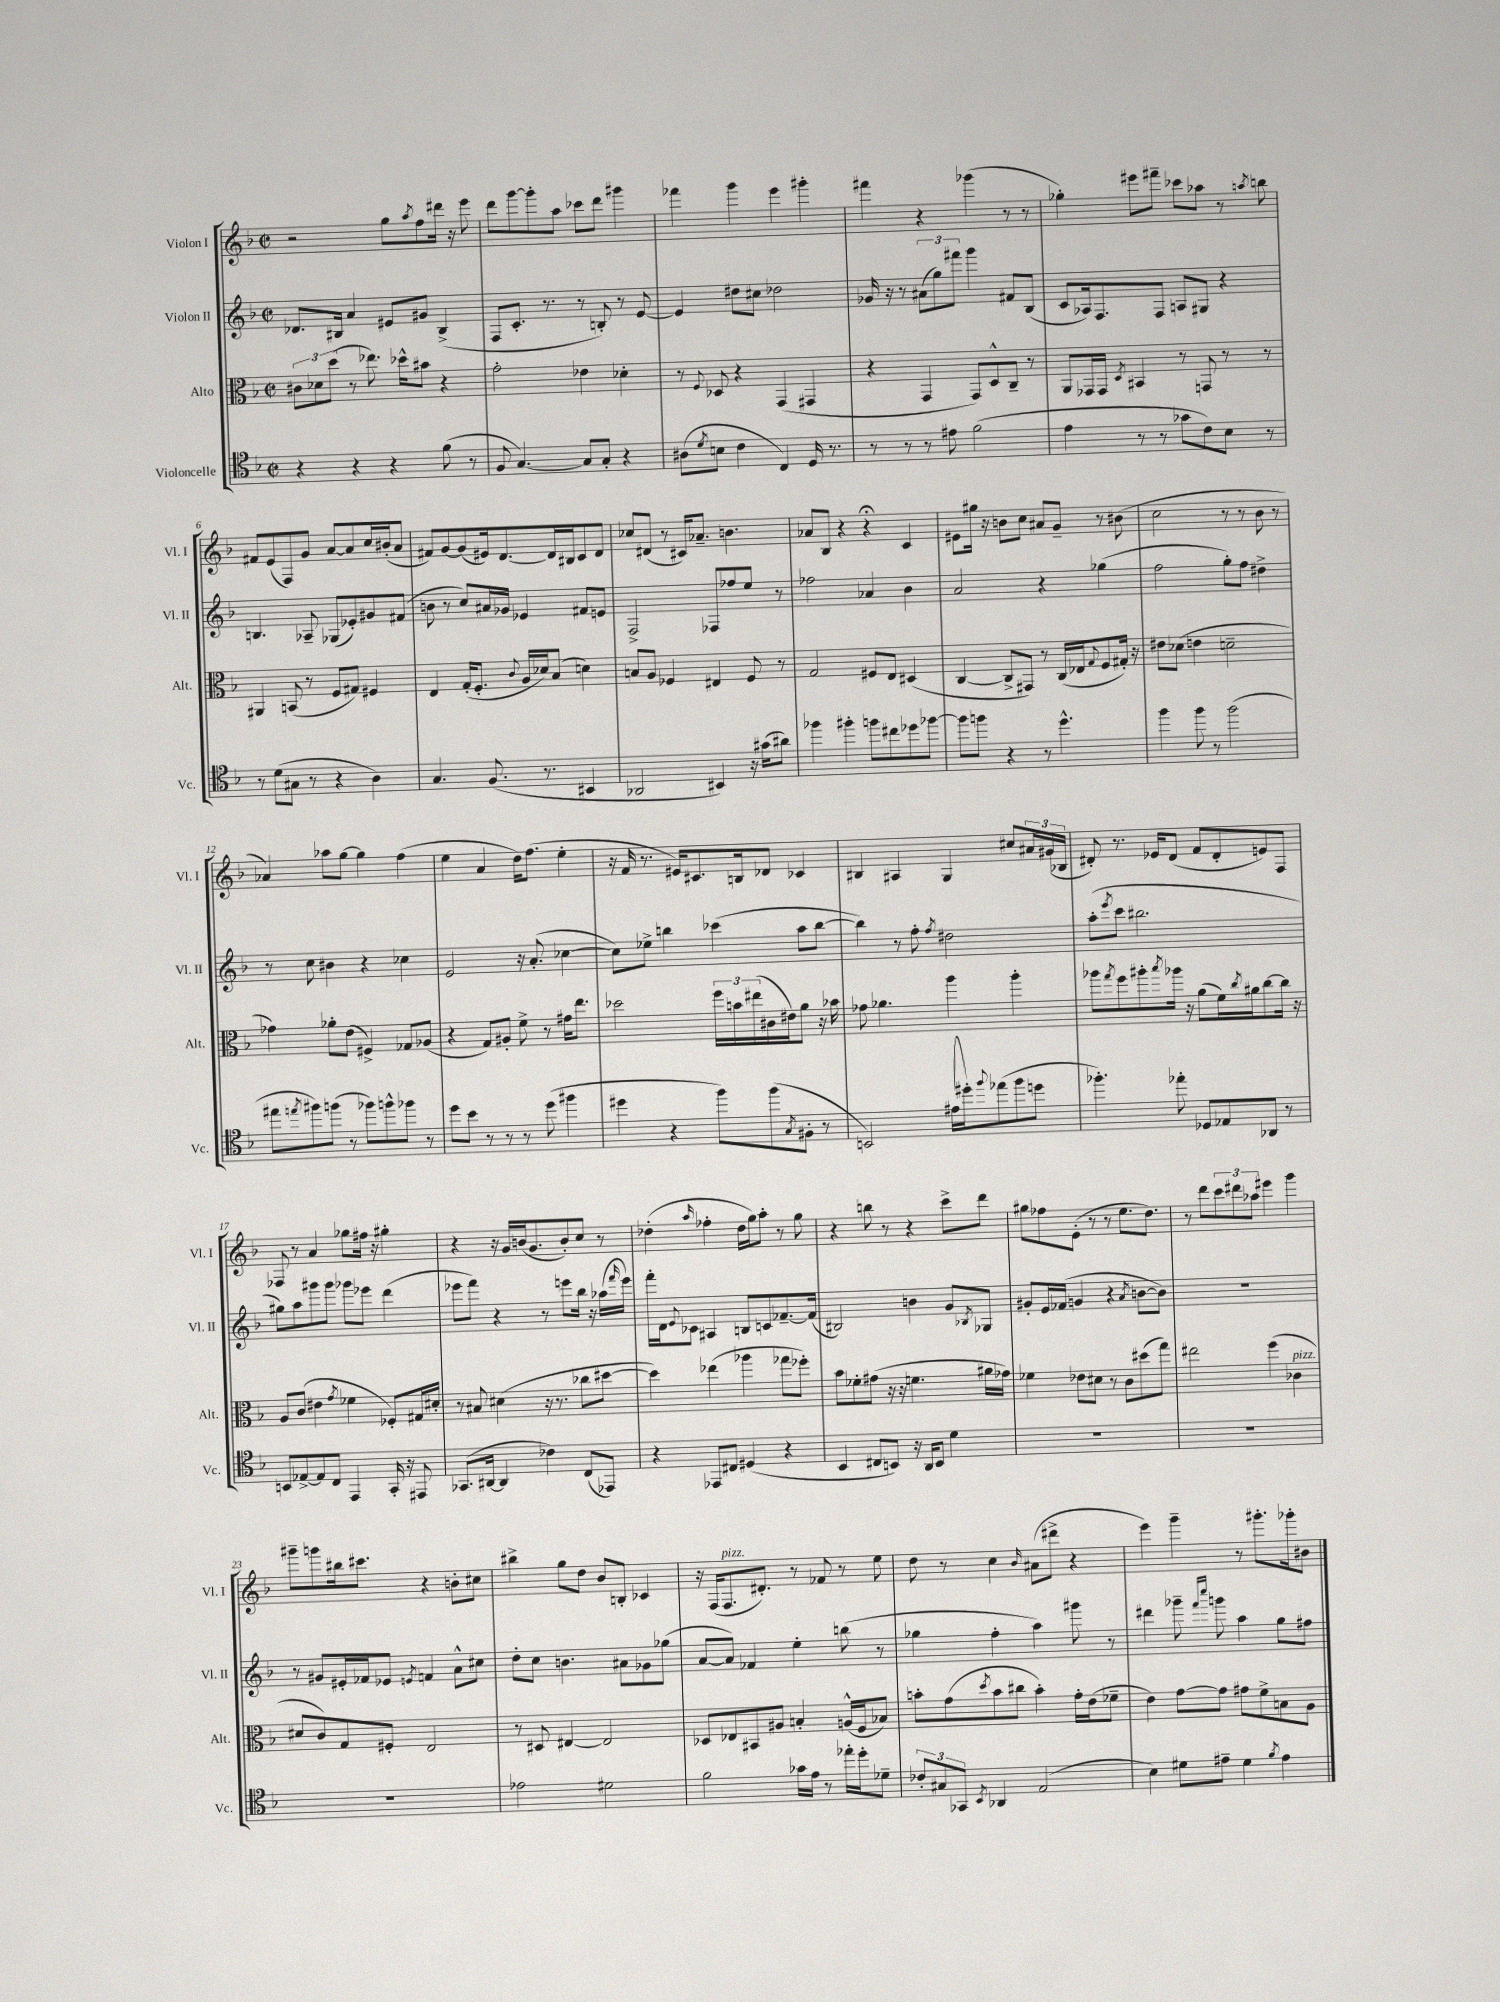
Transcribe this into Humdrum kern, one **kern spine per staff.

**kern	**kern	**kern	**kern
*part4	*part3	*part2	*part1
*staff4	*staff3	*staff2	*staff1
*I"Violoncelle	*I"Alto	*I"Violon II	*I"Violon I
*I'Vc.	*I'Alt.	*I'Vl. II	*I'Vl. I
*clefC4	*clefC3	*clefG2	*clefG2
*k[b-]	*k[b-]	*k[b-]	*k[b-]
*M2/2	*M2/2	*M2/2	*M2/2
*met(c|)	*met(c|)	*met(c|)	*met(c|)
=1	=1	=1	=1
4r	12c#X\L	8.d-X/L	2r
.	12d-X\	.	.
.	(12dd\J	.	.
.	.	16B#X/Jk	.
4r	8r	4a/	.
.	8.ee-X\)	.	.
4r	.	8e#X/L	8gg\L
.	16dd-X^^\KL	.	.
.	.	.	8qaa/
.	8b#X\J	8g#X/J	8ff\
(8f\	4r	(4B#^/	16ddd#X\Jk
.	.	.	16r
8r	.	.	8eee\
=2	=2	=2	=2
8F/	2g'\	8F/L	8ddd\L
[4.G/)	.	8.c'/J	[8ggg\
.	.	.	8ggg'\]
.	.	8.r	.
.	.	.	8aa\J
8G/L]	4e-X\	8r	8ccc-X\L
8G'/J	.	8Bn'/)	8ddd\J
4r	4d-X'\	8r	4ggg#X\
.	.	[8e/	.
=3	=3	=3	=3
(8A#X\L	8r	4e/]	4fff-X\
8qd/	8qqF/	.	.
8Bn\J	8D-X/	.	.
4c\	4r	8dd#X\L	4ggg\
.	.	8cc#X\J	.
4C/)	(4GG/	2dd-X\	4eee\
16D/	4GG#X/	.	4ggg#X'\
8.r	.	.	.
=4	=4	=4	=4
8r	4r	16g-X/	4fff#X\
.	.	16r	.
8r	.	8r	.
8r	4GG/	(12a#X\L	4r
.	.	12gg\)	.
8e#X\	.	.	.
.	.	12fff#X\J	.
(2f\	8GG/L)	4ggg\	(4ggg-X\
.	8D^^/	.	.
.	8C~/J	8f#X/L	8r
.	8r	(8B-/J	8r
=5	=5	=5	=5
4e\	8AA/L	8c/L	4gg-X'\)
.	16GG-X/L	16A-X/k)	.
.	16GG-/JJ	8.F/	.
.	8qD/	.	.
8r	4BB#X/	.	8eee#X\L
8r	.	8F/J	8fff#X~\J
8g-X\L	8r	8An/L	8ccc-X\L
8c\)	8GGn/	8G#X/J	8aa-X\J
8B-\J	8r	4r	8r
.	.	.	8qaan/
8r	8r	.	8bbn\
!!LO:LB:g=z
=6	=6	=6	=6
8r	4AA#X/	4.Bn/	8f#X/L
(8d\L	.	.	(8e/
8G#X\J	(8BBn/	.	8F/)
8r	8r	8A-X~/	8g/J
4r	8F/L	(8G-X/L	[8a/L
.	8G#X/J)	8e-X'/)	8a/]
4A\)	4F#X/	8g#X/	16cc/L
.	.	.	(16b#X'/J
.	.	(8f#X/J	8a/J
=7	=7	=7	=7
4.G/	4E/	8bn\	8f#X/L)
.	.	8r	[8g/
.	(16G'/KL	8cc/L)	(8g/]
.	8.F'/J	.	.
(8.F/	.	16a#X/L	16e#X/k)
.	.	16g-X/JJ	[8.d/
.	8qqc/	.	.
.	16A/LL	4e-X/	.
8.r	16d-X/J)	.	.
.	(8B-/J	.	16d/L]
.	.	.	16B#X/J
4BB#X/	4dn\)	8f#X/L	8c/
.	.	8en/J	8d/J
=8	=8	=8	=8
2AA-X/	8Bn/L	2F^/	8cc-X/L
.	8A/J	.	(8d#X/J
.	4F-X/	.	8r
.	.	.	16c#X/KL)
.	.	.	8.a-X~/J
4BB#X/)	4E#X/	8F-X/L	.
.	.	8ff-X/	4.bn\
16r	8F-/	8ee/J	.
(16g#X\KL	.	.	.
8a#X\J)	8r	8r	.
=9	=9	=9	=9
4ff-X\	2G/	2ff-X\	8a-X/L
.	.	.	8B-/J
4ff#X'\	.	.	4r
8ffn\L	8F#X/L	4a-X/	4r;<
8cc#X\	8E/J	.	.
8dd-X\	(4D#X/	4b-\	4c/
[8ff-X\J	.	.	.
=10	=10	=10	=10
8ff-\L]	[4C/	2a/	8e#X\L
8ffn\J	.	.	16gg#X\Jk
.	.	.	16r
4r	8C^/L]	.	8bn\L
.	8GG#X/J)	.	8cc\J
8r	8r	4r	8a#X/L
4.dd^^\	(16C/LL	.	8g~/J
.	16E-X/J	.	.
.	8qqG/	.	.
.	8F/	(4gg-X\	8r
.	16G#X'/Jk)	.	(8b#X\
.	16r	.	.
=11	=11	=11	=11
4ff\	8e#X\L	2ff\	2cc\
.	(8d-X\J	.	.
8ff\	4en\	.	.
8r	.	.	.
(2ff\	2dn~\	8gg'\L)	8r
.	.	8ff\J	8r
.	.	4dd#X^\	8b-\
.	.	.	8r
!!LO:LB:g=z
=12	=12	=12	=12
8ee#X\L	4g-X\)	8r	4a-X/)
8qeen/	.	.	.
8ff#X\)	.	8cc\	.
(8ffn\J	8a-X'\L	4b#X\	8aa-X\L
8r	(8e\J	.	[8gg\J
8ff-X\L)	4F#X^/)	4r	4gg\]
8ffn^^\	.	.	.
8ff-X\J	8G-X/L	4cc-X\	(4ff\
8r	(8A-X/J	.	.
=13	=13	=13	=13
8dd\L	4r	2e/	4ee\
8b-\J	.	.	.
8r	8G/L)	.	4a/
8r	8A#X'/J	.	.
8r	8f^\	16r	16dd\KL)
.	.	(8.a'/	(8.ff\J
(8dd\	8r	.	.
4ff#X\	16g#X\KL	[4cc-X\	4ee'\
.	8.ee\J	.	.
=14	=14	=14	=14
4dd#X\	2dd-X\	8cc-\L])	16r
.	.	.	16f/
.	.	8ee-X^\J	8.r
4r	.	4bbn\	.
.	.	.	16e#X/KL)
.	.	.	8.c#X/
8ff\L)	24ff\LL	(4ccc-X\	.
.	24bn\	.	.
.	.	.	16Bn/k
.	(24ee#X\	.	.
(8ff\	16c#X\	.	8d-X/J
.	16e#X\J)	.	.
8qG/	.	.	.
8F#X'\J	8a\J	8aa\L	4c-X/
8r	16r	[8bb\J	.
.	16b-X\	.	.
=15	=15	=15	=15
2BBn/)	8g-X\	4bb\])	4B#X/
.	4.a-X\	.	.
.	.	8r	4A#X/
.	.	8ff'\	.
.	.	8qff/	.
(16e#X\LL	4aa\	2dd#X\	4G/
16dd#X'\J)	.	.	.
8qqff/	.	.	.
(8ee-X\	.	.	.
8ff\	4aa'\	.	8cc#X/L
8ddn\J	.	.	24a#X/L
.	.	.	(24g#X/
.	.	.	24B-X/JJ
=16	=16	=16	=16
4.ff-X'\)	8aa-X\L	(8aa'\L	8d#X'/)
.	8qgg/	8qeee/	.
.	8ff\	8ccc\J	8.r
.	8aa#X'\	2.bb#X\	.
.	.	.	16e-X/KL
.	8qbb-/	.	.
8ee-X'\	16aa-X\Jk	.	(8d#/J
.	16r	.	.
8D-X/L	(8a\L	.	8f/L
8E-X/	16f\L)	.	8d#'/
.	8qcc/	.	.
.	16a#X\J	.	.
8AA-X/J	[8cc\	.	8en/)
8r	16cc\Jk]	.	8F/J
.	16r	.	.
!!LO:LB:g=z
=17	=17	=17	=17
8BBn/L	8A/L	8gg#X\L)	8F-X/
[8E-X^/	(8c/J	8aa\	8r
8E-/]	4e#X\	8ggg#X\	4a/
8C/J	.	8ggg#\J	.
.	8qg/	.	.
4EE/	4f-X\	8ggg-X\L	8gg-X\L
.	.	8eee-X\J	16ff#X\Jk
.	.	.	16r
16GG'/	8F-X'/L)	(4ddd\	4gg#X'\
16r	.	.	.
8EE#X/	16G#X/L	.	.
.	16d#X'/JJ	.	.
=18	=18	=18	=18
(8.GG-X/L	8r	8eee-X\L	4r
.	8B#X/	8fff\J)	.
[16AA#X/Jk	.	.	.
4AA#/]	(4d#X\	4r	16r
.	.	.	16g/LL
.	.	.	(16bn/J
.	.	.	8.g/
4c-X\)	16r	8r	.
.	8.r	.	.
.	.	8eeen\L	8b'/)
(8C/L	8cc-X\L	16bb-\Jk	8cc/J
.	.	16r	.
8EE-X/J)	[8dd#X\J	(16aa-X\LL	8r
.	.	16qqfff/	.
.	.	16eee\JJ)	.
=19	=19	=19	=19
4r	4dd#\])	16fff'\LL	(4dd-X'\
.	.	16d\J	.
.	.	8qqe/	.
.	.	8c-X\J	.
.	.	.	16qqaa/
8EE-X/L	(4ee-X\	4A#X/	4ff-X'\
8C#X/J	.	.	.
(4D#X/	4aa-X\	8Bn/L	16dd-\LL
.	.	.	16gg\J)
.	.	8cn/	8aa'\J
4r	8gg-X\L	[8.f-X~/	8r
.	8ff-X'\J)	.	8gg\
.	.	(16f-/Jk]	.
=20	=20	=20	=20
4BB-/	8b-\L	2B#X/)	4r
.	8f-X'\	.	.
8C#X/L	(8g#X\J	.	8bbn\
8BBn/J)	16r	.	8r
.	16r	.	.
16r	4.fn\	4bn\	4r
16AA/KL	.	.	.
8BB/J	.	.	.
4d\	.	8g/L	8ccc^\L
.	.	8qB-X/	.
.	16a#X\LL	8G-X/J	8ddd\J
.	16g-X\JJ)	.	.
=21	=21	=21	=21
1r	4f-X\	8g#X'/L	8gg#X\L
.	.	16e/L	8ff-X\
.	.	(16f-X/JJ	.
.	8e-X\L	4gn/	(8e'\J
.	8d#X\J	.	8r
.	8r	4r	8r
.	8c\L	.	8.ee\L
.	.	8qa/	.
.	(8dd#X\	[8bn\L	.
.	.	.	8.dd\J)
.	8gg\J)	8b\J])	.
=22	=22	=22	=22
1r	2ee#X\	1r	8r
.	.	.	8ddd\L
.	.	.	12ccc\
.	.	.	12ddd#X\
.	.	.	12aa-X\J
.	(4ff\	.	4eee#X\
!	!LO:TX:a:i:t=pizz.	!	!
.	4c-X\	.	4ggg\
!!LO:LB:g=z
=23	=23	=23	=23
1r	8d#X/L	8r	8ggg#X~\L
.	8c/)	8g#X/L	8gggn\
.	8G/	16e#X'/L	16bb#X\k
.	.	16f-X/J	8.ccc#X\J
.	8F#X'/J	8e-X/J	.
.	.	8qen/	.
.	2E/	4fn/	4r
.	.	8a^^\L	8bn'\L
.	.	8cc#X\J	8cc#X\J
=24	=24	=24	=24
2e-X\	8r	8dd'\L	4bb#X^\
.	8D#X/	8cc\J	.
.	[4E#X/	4.bn\	8gg\L
.	.	.	8dd\J
2d#X\	2E#/]	.	8b-/L
.	.	8a#X\L	8Bn'/J
.	.	8g-X\	4c-X/
.	.	(8gg-X\J	.
=25	=25	=25	=25
2f\	8D-X/L	[8a/L	16r
.	.	.	(16F/KL
!	!	!	!LO:TX:a:i:t=pizz.
.	8E-X/	8a/J])	8.F/
.	8BB#X/	4f-X/	.
.	.	.	8.d#X'/J)
.	8A#X/J	.	.
16g-X\LL	4Bn'/	4ee'\	8r
16e\JJ	.	.	.
8r	.	.	8f-X/
16ee-X'\LL	(16An^^/LL	(8bbn\	8r
16dd'\J	16F/J	.	.
8d-X~\J	8B-X/J)	8r	8ee\
=26	=26	=26	=26
12c-X'/L	8bn'\L	4gg-X\	8dd\
12G#X/	.	.	.
.	(8g\	.	8r
12GG-X/J	.	.	.
8qBB-/	8qdd/	.	.
4AA-X/	8b\	4ff'\	4cc\
.	8cc#X\J	.	.
.	.	.	16qqb-/
(2E/	4b'\)	4aa\)	(8a#X\L
.	.	.	8ddd#X^\J
.	16g'\LL	8ggg#X\	4r
.	(16e\J	.	.
.	8f-X~\J	8r	.
=27	=27	=27	=27
4B-\)	4e\)	4ddd#X\	4eee\)
8d#X\L	[8g\L	8ggg-X~\	4ggg~\
.	.	16qqfff/LL	.
.	.	16qqcccc/JJ	.
8e#X~\J	8g\J]	8gggn\	.
4d#\	8g#X\L	4aa\	8r
.	8f^\	.	8.ggg#X'\L
8qf/	.	.	.
4e#\	8Bn\	8gg\L	.
.	.	.	16ggg-X'\k
.	8A\J	8ff#X\J	8b#X\J
==	==	==	==
*-	*-	*-	*-
